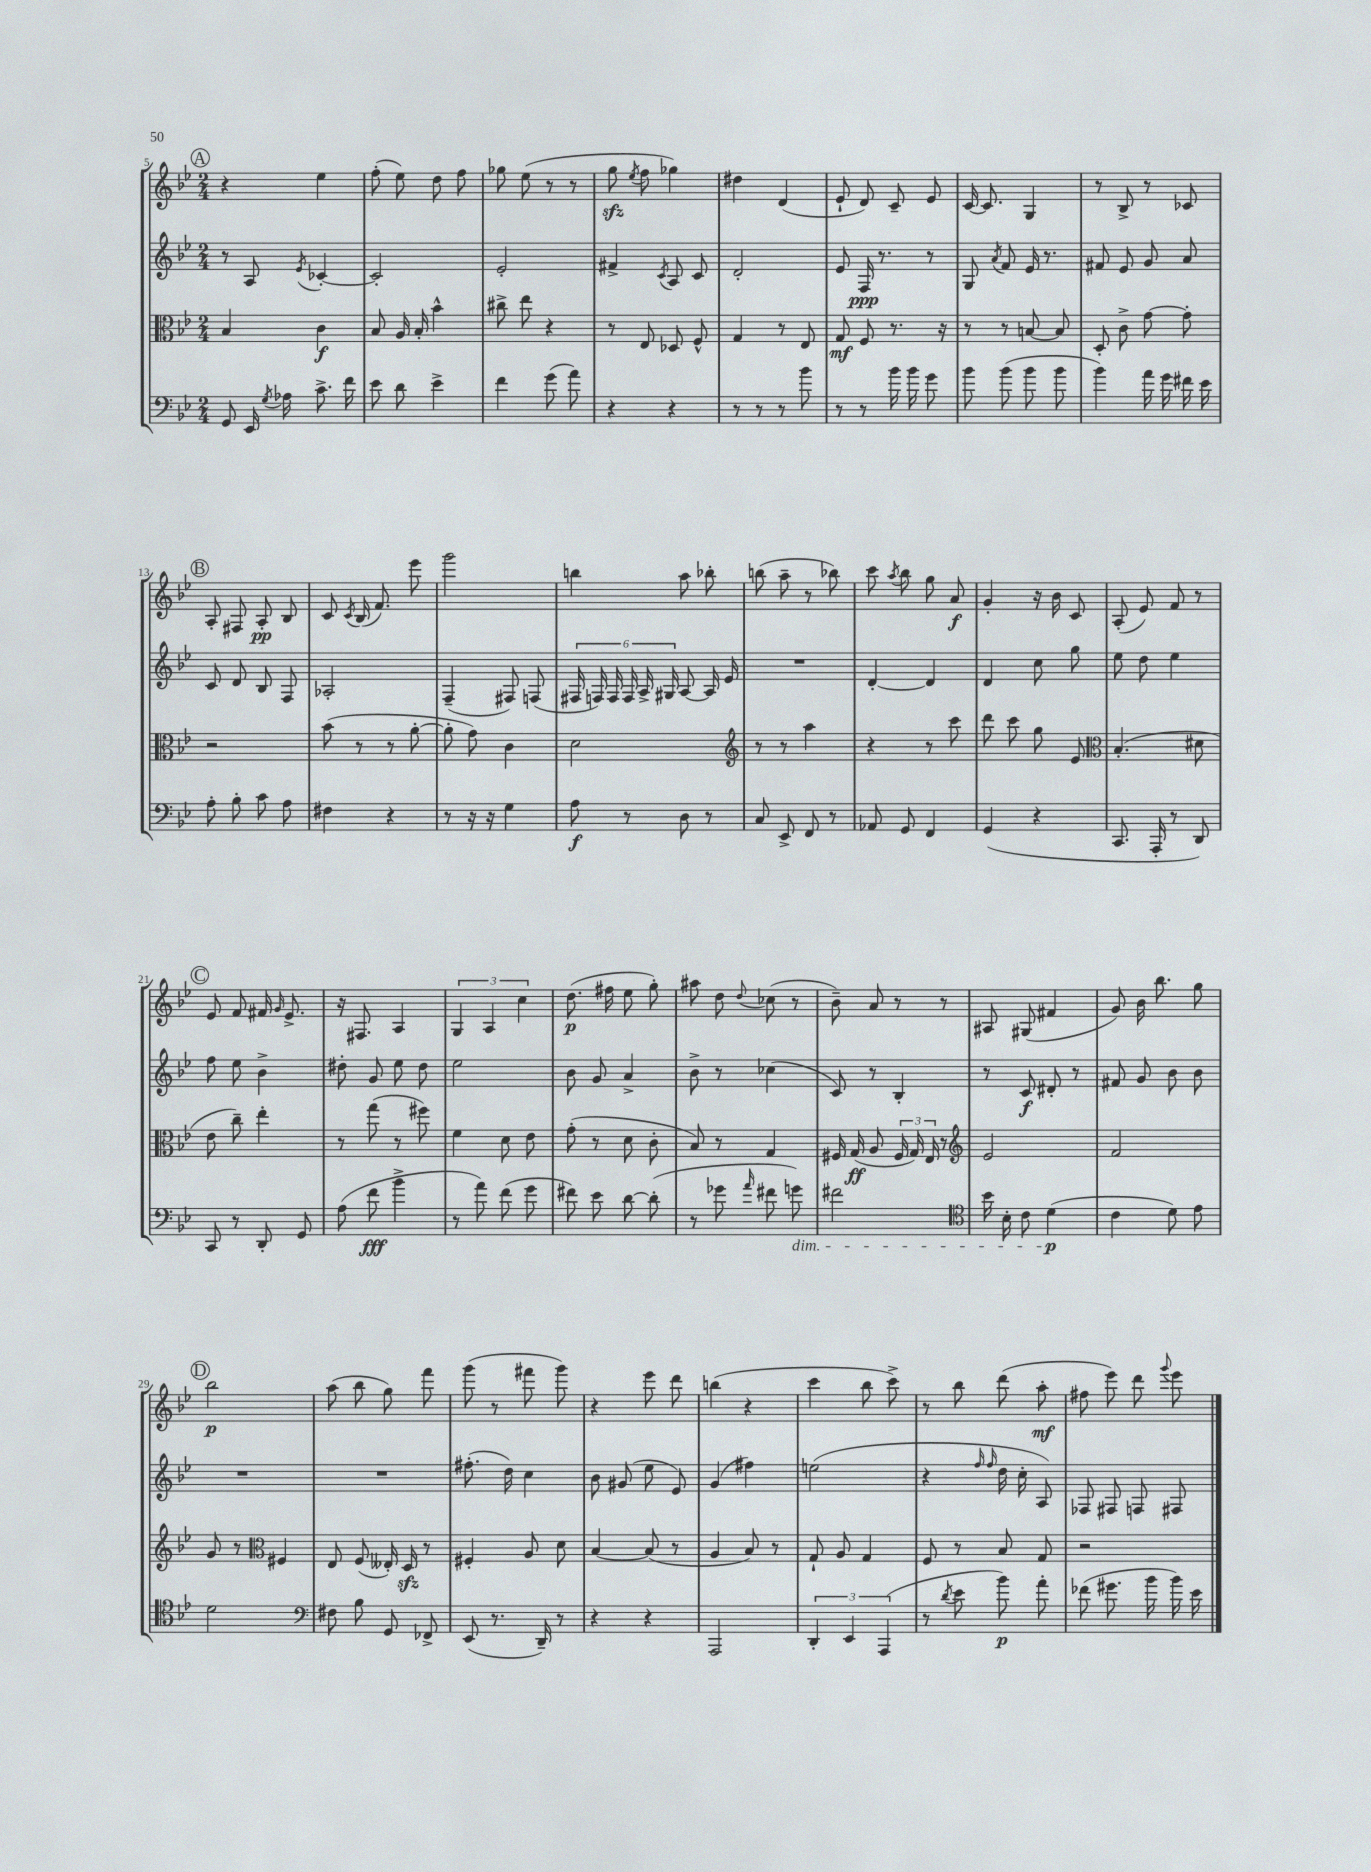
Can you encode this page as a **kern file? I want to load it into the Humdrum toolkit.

**kern	**kern	**kern	**kern
*staff4	*staff3	*staff2	*staff1
*clefF4	*clefC3	*clefG2	*clefG2
*k[b-e-]	*k[b-e-]	*k[b-e-]	*k[b-e-]
*M2/4	*M2/4	*M2/4	*M2/4
8GG	4B-	8r	4r
16EE-	.	8A	.
8qG	.	.	.
16A-	.	.	.
.	.	8qe-	.
8.c^	4c	[4c-'	4ee-
16f	.	.	.
=	=	=	=
8e-	8B-	2c-']	(8ff'
8d	16A	.	8ee-)
.	16B-'	.	.
4e-^	4b-^^	.	8dd
.	.	.	8ff
=	=	=	=
4f	8cc#^	2e-'	8gg-
.	8ee-	.	(8ee-
(8g	4r	.	8r
8a)	.	.	8r
=	=	=	=
4r	8r	4f#^	8gg
.	.	.	8qee-
.	8E-	.	8ff
.	.	8qc	.
4r	8D-	8A	4gg-)
.	8F^^	8c	.
=	=	=	=
8r	4G	2d'	4dd#
8r	.	.	.
8r	8r	.	(4d
8b-	8E-	.	.
=	=	=	=
8r	8G	8e-	8e-`
8r	8F	16F	8d)
.	.	8.r	.
16b-	8.r	.	8c~
16b-	.	.	.
8g	.	8r	8e-
.	16r	.	.
=	=	=	=
8b-	8r	8G	[16c
.	.	.	8.c]
.	.	8qa	.
(8b-	8r	8f	.
8b-	[8B	16e-	4G
.	.	8.r	.
8b-	8B]	.	.
=	=	=	=
4b-)	8D'	8f#	8r
.	8c^	8e-	8B-^
16a	[8g	8g	8r
16g	.	.	.
16f#	8g']	8a	8c-
16e-	.	.	.
=	=	=	=
8A'	2r	8c	8A'
8B-'	.	8d	8F#
8c	.	8B-	8A'
8A	.	8F	8B-
=	=	=	=
4F#	(8b-	2A-'	8c
.	.	.	8qc
.	8r	.	(16B-
.	.	.	8.f)
4r	8r	.	.
.	[8a'	.	8eee-
=	=	=	=
8r	8a']	(4F~	2ggg
16r	8g)	.	.
16r	.	.	.
4G	4c	8F#)	.
.	.	(8F	.
=	=	=	=
8A	2d	24F#	4bb
.	.	24F)	.
.	.	24F	.
8r	.	24F	.
.	.	24A^	.
.	.	24G#	.
8D	.	[8A	8aa
8r	.	16A]	8bb-'
.	.	16e-	.
=	=	=	=
*	*clefG2	*	*
8C	8r	2r	(8bb
8EE-^	8r	.	8aa~
8FF	4aa	.	8r
8r	.	.	8bb-)
=	=	=	=
8AA-	4r	[4d'	8ccc
.	.	.	8qaa
8GG	.	.	8bb-
4FF	8r	4d]	8gg
.	8ccc	.	8a
=	=	=	=
(4GG	8ddd	4d	4g'
.	8ccc	.	.
4r	8gg	8cc	16r
.	.	.	16b-
.	8e-	8gg	8c
=	=	=	=
*	*clefC3	*	*
8.CC	(4.B-'	8ee-	(8A'
.	.	8dd	8e-)
16AAA'	.	.	.
8r	.	4ee-	8f
8DD)	8d#	.	8r
=	=	=	=
8CC	8e-	8ff	8e-
8r	8cc~)	8ee-	8f
8DD'	4ee-'	4b-^	16f#
.	.	.	16qqg
.	.	.	8.e-^
8GG	.	.	.
=	=	=	=
(8A	8r	8dd#'	16r
.	.	.	8.F#
8f	(8gg	8g	.
4b-^	8r	8ee-	4A
.	8ff#)	8dd#	.
=	=	=	=
8r	4f	2ee-	6G
8a)	.	.	.
.	.	.	6A
(8f	8d	.	.
.	.	.	6cc
8g	8e-	.	.
=	=	=	=
8f#)	(8g'	8b-	(8.dd
8e-	8r	8g	.
.	.	.	16ff#
[8d	8d	4a^	8ee-
(8d']	8c'	.	8gg')
=	=	=	=
8r	8B-)	8b-^	8aa#
8g-	8r	8r	8dd
16qqa	.	.	8qqdd
8f#	4G	(4cc-	(8cc-
8g)	.	.	8r
=	=	=	=
2f#	16F#	8c)	8b-~)
.	(16G	.	.
.	8A	8r	8a
.	24F#	4B-'	8r
.	24G)	.	.
.	24E-	.	.
.	8r	.	8r
=	=	=	=
*clefC4	*clefG2	*	*
16b-	2e-	8r	8A#
16B-'	.	.	.
8c	.	8c	(8G#
(4d	.	8d#'	4f#
.	.	8r	.
=	=	=	=
4c	2f	8f#	8g)
.	.	8g	16b-
.	.	.	8.bb-
8d)	.	8b-	.
8e-	.	8b-	8gg
=	=	=	=
2d	8g	2r	2bb-
.	8r	.	.
*	*clefC3	*	*
.	4F#	.	.
=	=	=	=
*clefF4	*	*	*
8F#	8E-	2r	(8aa
8B-	(8F	.	8bb-
8GG	16E--')	.	8gg)
.	16D	.	.
8FF-^	8r	.	8fff
=	=	=	=
(8EE-	4F#'	(8.ff#'	(8ggg
8.r	.	.	8r
.	.	16dd)	.
.	8A	4cc	8fff#
16DD~)	.	.	.
8r	8d	.	8ggg)
=	=	=	=
4r	[4B-	8b-	4r
.	.	(8g#	.
4r	(8B-]	8ee-	8eee-
.	8r	8e-)	8ddd
=	=	=	=
2AAA	4A	(4g	(4bb
.	8B-)	4ff#)	4r
.	8r	.	.
=	=	=	=
6DD'	8G`	(2ee	4ccc
.	8A	.	.
6EE-	.	.	.
.	4G	.	8bb-
(6AAA	.	.	.
.	.	.	8ccc^)
=	=	=	=
8r	8F	4r	8r
8qd	.	.	.
8e-	8r	.	8bb-
.	.	16qqff	.
.	.	16qqff	.
8b-)	8B-	16dd	(8ddd
.	.	16cc'	.
8a'	8G	8A)	8aa'
=	=	=	=
(8f-	2r	8F-	8ff#
8.g#	.	8F#	8eee-)
.	.	8F	8ddd
16b-	.	.	.
.	.	.	8qqggg
16b-)	.	8F#	8eee-
16e-	.	.	.
==	==	==	==
*-	*-	*-	*-
